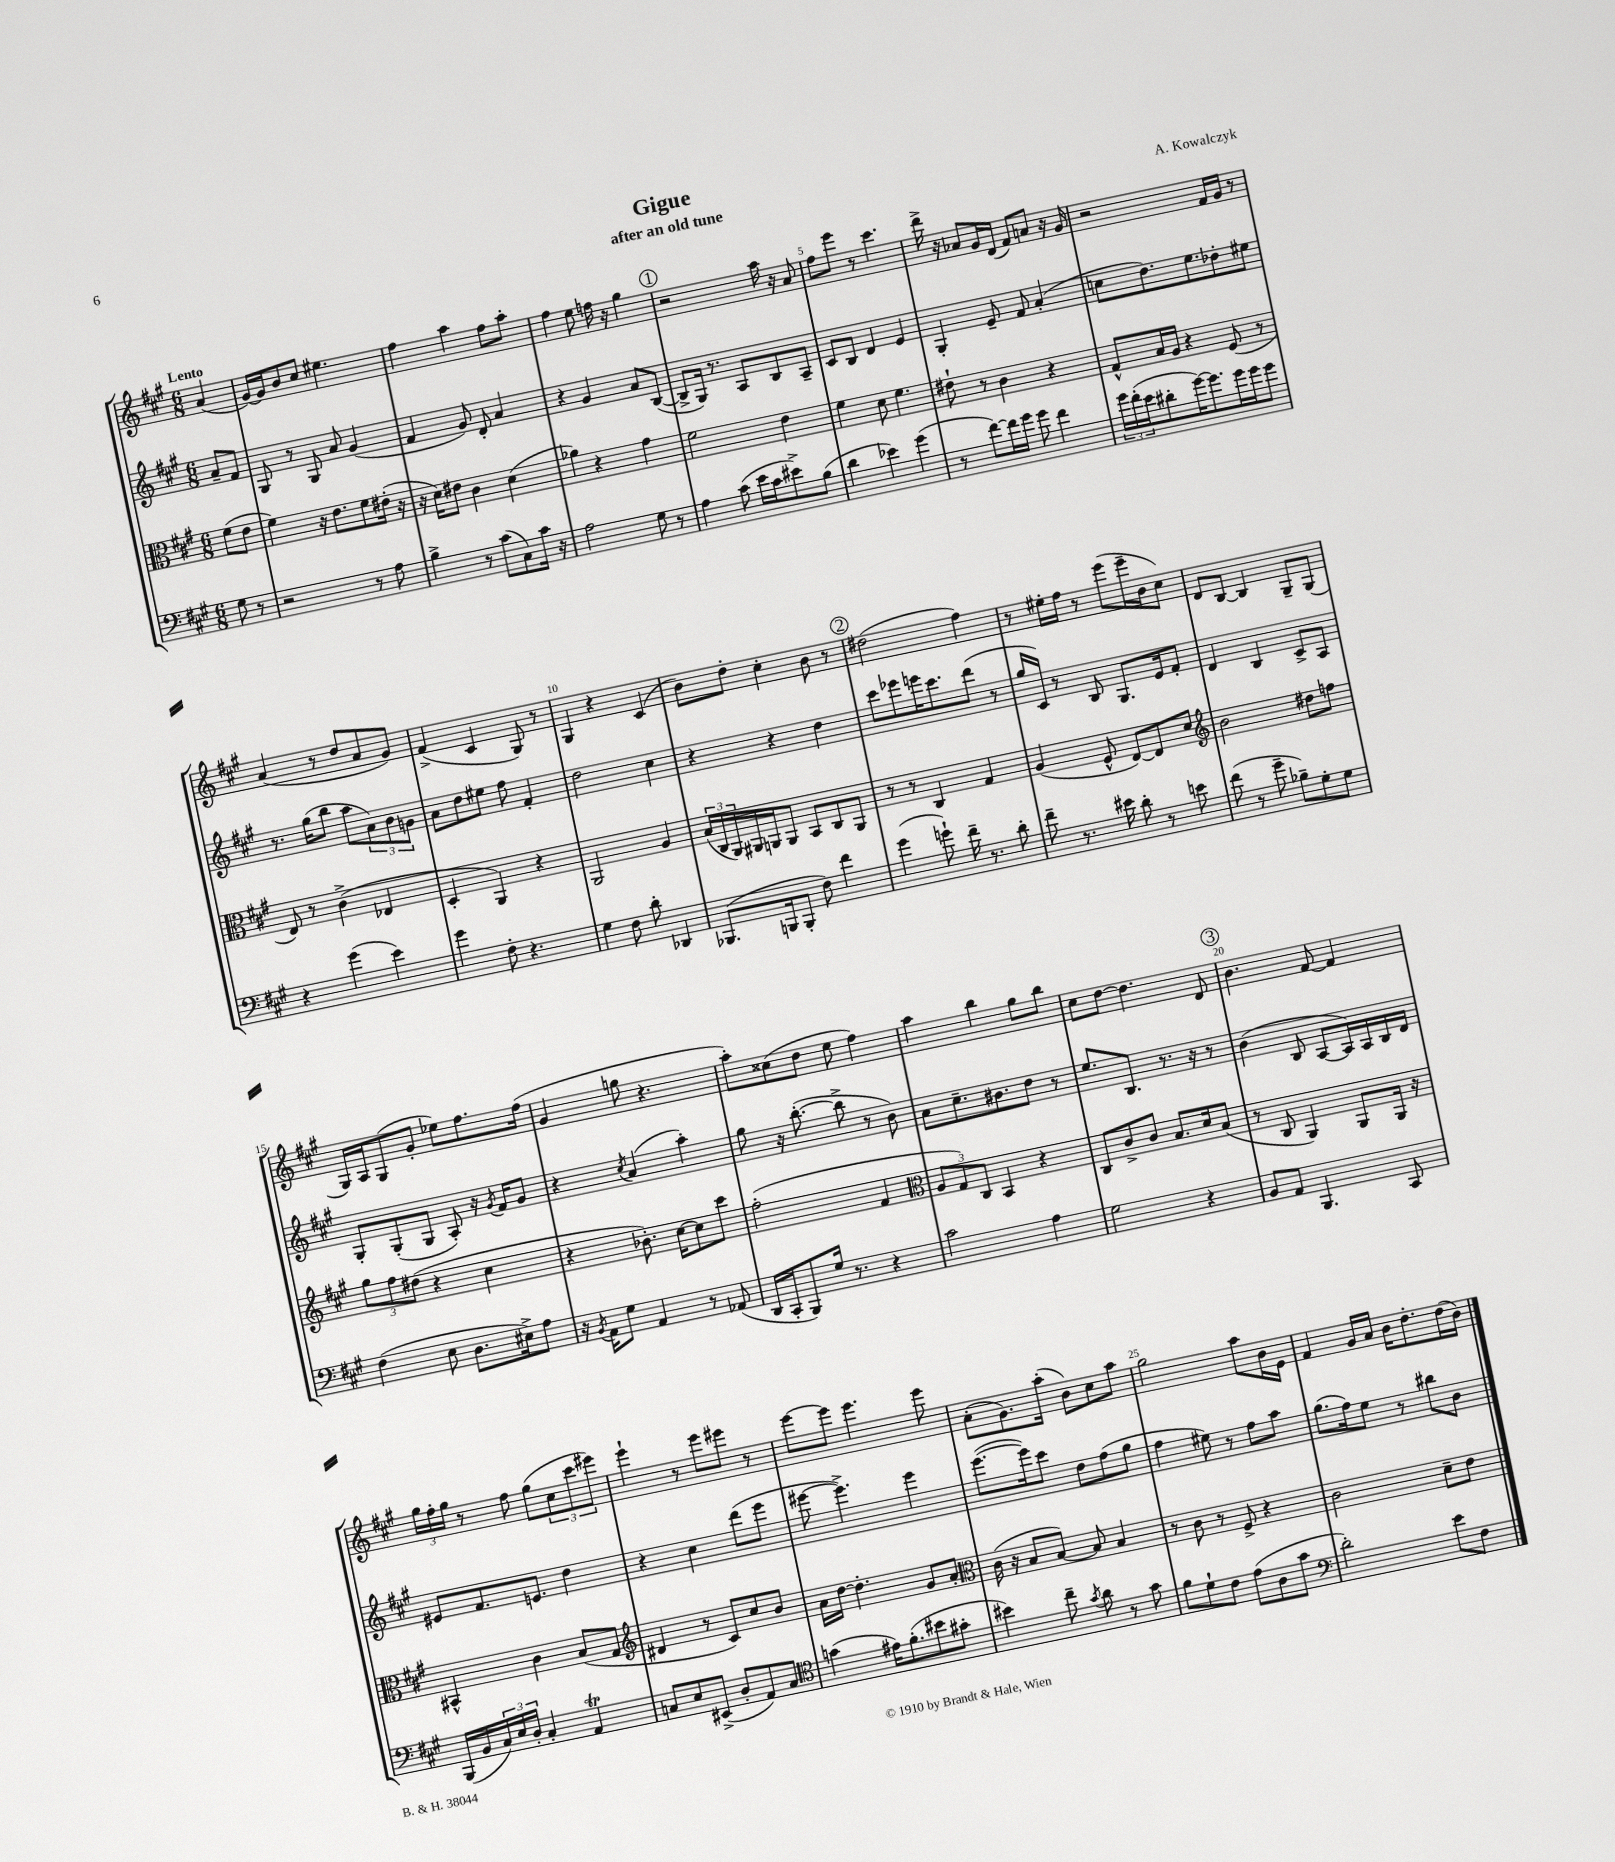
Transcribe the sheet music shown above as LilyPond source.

\header { title = "Gigue" composer = "A. Kowalczyk" subtitle = "after an old tune" }
<<
\new StaffGroup <<
\new Staff = "s0" {
    \clef treble \key a \major \numericTimeSignature \time 6/8 \partial 4 \tempo "Lento"
    a'4( |
    gis'16~) gis'16 b'8 cis''8 eis''4. |
    fis''4 a''4 fis''8 a''8-. |
    fis''4 e''8 f''16 r16 gis''4 |
    \mark \markup { \circle "1" } r2 a''16 r16 a'8 |
    fis''8 e'''8 r8 cis'''4. |
    d'''16-> r16 aes'8 gis'16 d'16( fis'8) a'8 r16 gis'16 |
    r2 fis'16 gis'16 r8 |
    a'4( r8 d''8 a'8 gis'8) |
    fis'4->( cis'4 gis8) r8 |
    gis4 r4 cis'4( |
    b'8) d''8-. cis''4-. b'8 r8 |
    \mark \markup { \circle "2" } dis''2( fis''4) |
    r8 eis''16-. fis''16 r8 e'''8( e'''16-- b'16 cis''8) |
    d'8 b8~ b4 gis8-- gis8( |
    gis16) a16 gis8( gis'8-. ees''8) fis''8. fis''16( |
    gis'4 g''8 r4. |
    a''8-.) cisis''8( d''8 e''8 fis''4) |
    a''4 b''4 gis''8 b''8 |
    cis''8 d''8~ d''4. d'8 |
    \mark \markup { \circle "3" } b'4. fis'8~ fis'4 |
    \tuplet 3/2 { gis''16 fis''16-. gis''16 } r8 fis''8 gis''8( \tuplet 3/2 { cis''8 cis'''8 eis'''8) } |
    e'''4-! r8 e'''8 eis'''8 r8 |
    e'''8~ e'''8 e'''4. e'''8 |
    a'8-.( gis'8.) a''16-.( b'8) cis''8 a''8 |
    gis''2 a''8 b'16 e'16 |
    fis'4 gis'16 a'16 b'16 d''8.-. d''16( b'16) \bar "|." |
}
\new Staff = "s1" {
    \clef treble \key a \major \numericTimeSignature \time 6/8 \partial 4
    a'8-- fis'8 |
    gis8 r8 gis8 a'8 gis'4( |
    fis'4 gis'8) d'8-. a'4 |
    r4 gis'4 a'8 b8~( |
    \mark \markup { \circle "1" } b8-> gis16) r8. a8 b8 a8-- |
    cis'8 b8 d'4 e'4 |
    gis4-. e'8-- fis'8 a'4-.( |
    c''8 d''8.) e''8. des''8-. eis''8 |
    r8. gis''16( b''8 a''8 \tuplet 3/2 { a'8) b'8 g'8 } |
    a'8 d''8 eis''8 fis''8 fis'4-. |
    d''2 cis''4 |
    r4 r4 d''4 |
    \mark \markup { \circle "2" } cis'''8 ees'''8 e'''16 cis'''8. d'''8( r8 |
    gis''16 cis'16) r8 b8 gis8. e'16 fis'8-. |
    d'4 b4 cis'8-> a8 |
    gis8-. gis8-.( gis8 a8-.) r16 \acciaccatura { gis'8 } fis'16 gis'8 |
    r4 \acciaccatura { cis''8 } a'4( a''4-.) |
    gis''8 r16 b''8.~-.( b''8-> r8 b'8) |
    a'8 cis''8.-- bis'8. d''8 r8 |
    e''8. b8. r8. r16 r8 |
    \mark \markup { \circle "3" } b'4( b8 a8~ a16) a16 b16 d'16 |
    eis'8 fis'8. e'8. d''4 |
    r4 cis''4 d'''8( e'''8 |
    eis'''8~ eis'''4.->) eis'''4 |
    e'''8.~( e'''16) cis'''8 d''8 fis''8( gis''8 |
    fis''4 eis''8) r8 fis''8 a''8 |
    gis''8.( fis''16) e''8 r8 bis''8 b'8 \bar "|." |
}
\new Staff = "s2" {
    \clef alto \key a \major \numericTimeSignature \time 6/8 \partial 4
    fis'8( e'8 |
    fis'4) r16 e'8. fis'8 eis'16-.( r16 |
    r16 d'16) eis'8 cis'4 d'4( |
    aes'4) r4 gis'4 |
    \mark \markup { \circle "1" } fis'2 e'4 |
    fis'4 d'8 fis'4. |
    eis'8-! r8 cis'4 r4 |
    gis8-^ b16 a16 r4 fis8( r8 |
    e8) r8 cis'4->( ees4 |
    d4-. a,4) r4 |
    a,2 a4 |
    \tuplet 3/2 { b16( cis16 a,16) } ais,16 a,16 a,8 b,8 cis8 a,8 |
    \mark \markup { \circle "2" } r8 r8 cis4 gis4 |
    a4( fis8-^ e8~) e8 d'8 |
    \clef treble b'2 dis''8 f''8 |
    \tuplet 3/2 { gis''8 fis''8 dis''8( } r4 cis''4 |
    r4 bes'8.-.) cis''16~ cis''8 cis'''8 |
    fis''2-.( fis'4 |
    \clef alto \tuplet 3/2 { a8 gis8) cis8 } b,4 r4 |
    cis8 cis'8-> cis'8 b8. d'16 b8( |
    \mark \markup { \circle "3" } r8 cis8 a,4) a,8 a,16 r16 |
    bis,4-^ cis'4 b8( gis8 |
    \clef treble dis'4 r8 cis'8) cis''8 b'8 |
    a'16 d''16~ d''4.-. gis'8 a'8-. |
    \clef alto cis'16( r16 b8 b8~) b8 b4 |
    r8 cis'8 r8 fis8-> r4 |
    cis'2 d'8-- e'8 \bar "|." |
}
\new Staff = "s3" {
    \clef bass \key a \major \numericTimeSignature \time 6/8 \partial 4
    gis8 r8 |
    r2 r8 a8 |
    b4-> r8 cis'8( cis8) cis'16 r16 |
    a2 gis8 r8 |
    \mark \markup { \circle "1" } a4 cis'8( e'16 cis'16 eis'8->) b8( |
    d'4 ees'4) gis'4( |
    r8 fis'8~) fis'16 gis'16 gis'8 fis'4 |
    \tuplet 3/2 { gis'16 fis'16-.( e'16 } dis'8-. gis'16~) gis'8. gis'16 gis'16 gis'8 |
    r4 gis'4( e'4) |
    gis'4 fis8-. r4. |
    gis4 fis8 d'8-. des,4 |
    bes,,8.( b,,16 b,,8-. fis8) fis'4 |
    \mark \markup { \circle "2" } gis'4( g'8-!) fis'16-- r8. d'8-. |
    fis'8-- r8. eis'16 d'8-. r8 e'8 |
    fis'8( r8 gis'8-- bes8--) gis8-. gis8 |
    fis4( e8 d8. eis16->) a8 |
    r16 \acciaccatura { b,8 } a,16 gis8 a,4 r8 aes,8( |
    d,16 cis,16-. b,,8) gis16 r8. r4 |
    cis'2 a4 |
    gis2 r4 |
    \mark \markup { \circle "3" } b,8 a,8 b,,4. cis,8 |
    b,,16( b,16 \tuplet 3/2 { cis16) e16 d16-. } cis4-. a,4\trill |
    c8 e8 eis,8->( d8-. a,8) c8 |
    \clef tenor g'4( eis'16) fis'8.-.( bis'8 gis'8-. |
    bis'4) cis''8-- \acciaccatura { gis'8 } a'8 r8 gis'8 |
    fis'8 d'8-! cis'8 e'8( a8 gis'8 |
    \clef bass d'2-.) e'8 fis8 \bar "|." |
}
>>
>>
\layout { \context { \Score \override BarNumber.break-visibility = ##(#f #t #t) barNumberVisibility = #(every-nth-bar-number-visible 5) } }
